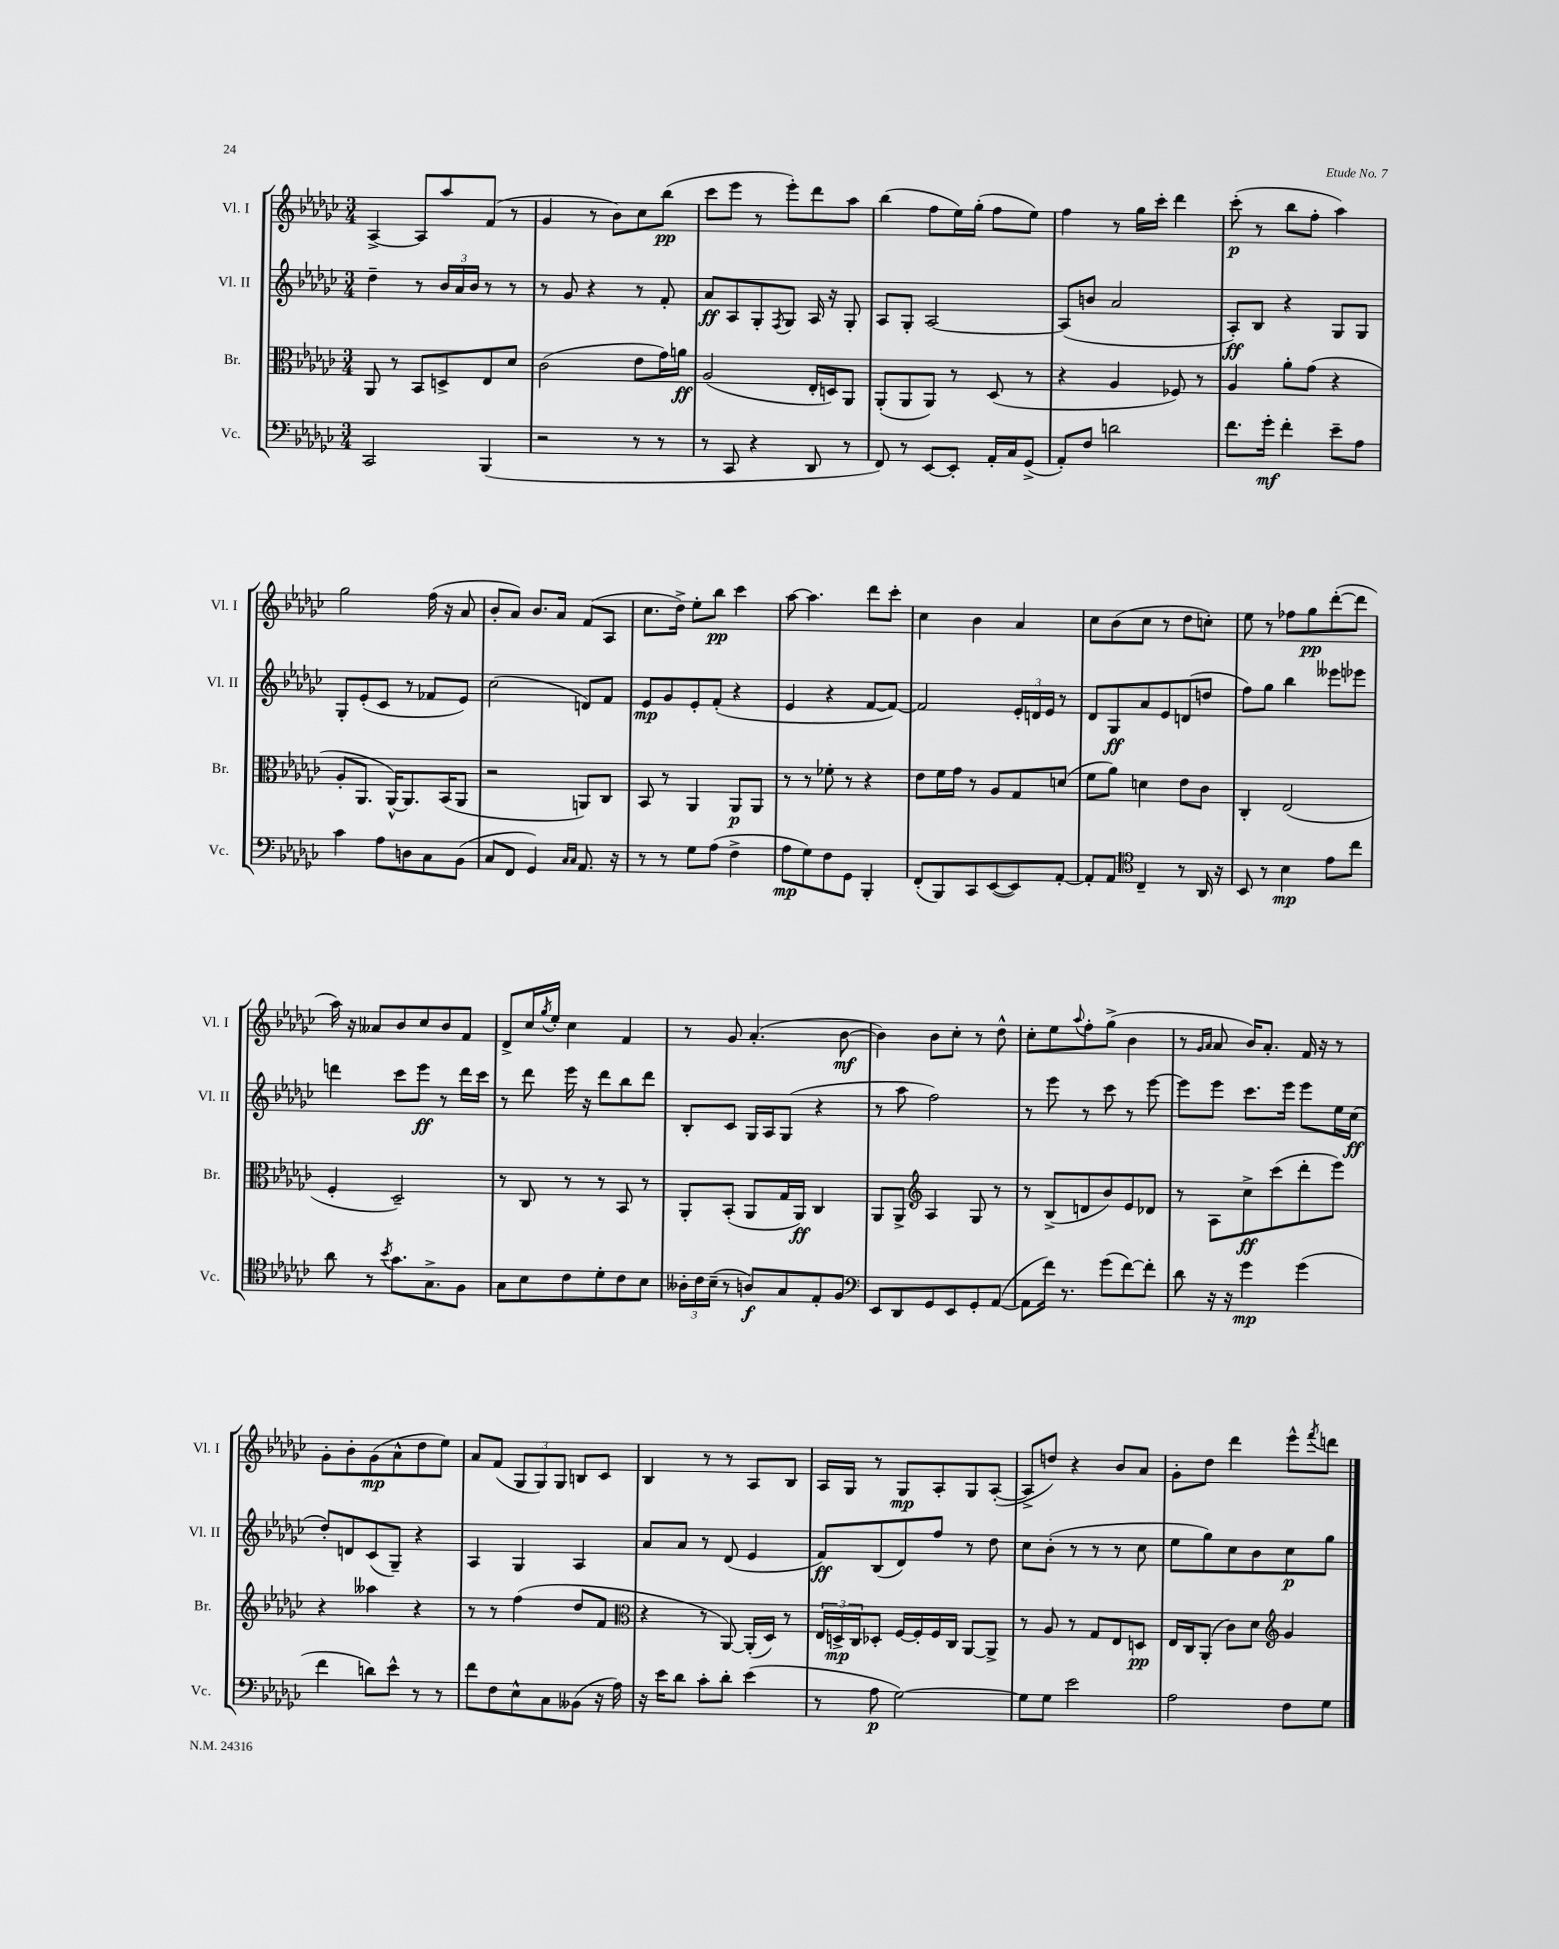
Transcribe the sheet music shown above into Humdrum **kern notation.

**kern	**dynam	**kern	**dynam	**kern	**dynam	**kern	**dynam
*part4	*part4	*part3	*part3	*part2	*part2	*part1	*part1
*staff4	*staff4	*staff3	*staff3	*staff2	*staff2	*staff1	*staff1
*I"Vc.	*	*I"Br.	*	*I"Vl. II	*	*I"Vl. I	*
*I'Vc.	*	*I'Br.	*	*I'Vl. II	*	*I'Vl. I	*
*clefF4	*	*clefC3	*	*clefG2	*	*clefG2	*
*k[b-e-a-d-g-c-]	*	*k[b-e-a-d-g-c-]	*	*k[b-e-a-d-g-c-]	*	*k[b-e-a-d-g-c-]	*
*M3/4	*	*M3/4	*	*M3/4	*	*M3/4	*
=11	=11	=11	=11	=11	=11	=11	=11
2CC-/	.	8AA-/	.	4dd-~\	.	[4A-^/	.
.	.	8r	.	.	.	.	.
.	.	8BB-/L	.	8r	.	8A-/L]	.
.	.	8Dn^/	.	24b-/LL	.	8aa-/	.
.	.	.	.	24a-/	.	.	.
.	.	.	.	24b-/JJ	.	.	.
(4BBB-/	.	8E-/	.	8r	.	(8f/J	.
.	.	8d-/J	.	8r	.	8r	.
=12	=12	=12	=12	=12	=12	=12	=12
2r	.	(2c-\	.	8r	.	4g-/	.
.	.	.	.	8g-/	.	.	.
.	.	.	.	4r	.	8r	.
.	.	.	.	.	.	8b-\L)	.
8r	.	8e-\L	.	8r	.	8cc-\	.
8r	.	16g-\L)	.	8f'/	.	(8bb-\J	pp
.	.	16an\JJ	ff	.	.	.	.
=13	=13	=13	=13	=13	=13	=13	=13
8r	.	(2A-/	.	8a-/L	ff	8ccc-\L	.
8CC-/	.	.	.	8A-/	.	8eee-\J	.
4r	.	.	.	8G-'/	.	8r	.
.	.	.	.	8qF/	.	.	.
.	.	.	.	8G-/J	.	8eee-'\L)	.
8DD-/	.	16E-'/LL	.	16A-/	.	8ddd-\	.
.	.	16Dn/J)	.	16r	.	.	.
8r	.	8AA-/J	.	8G-'/	.	8aa-\J	.
=14	=14	=14	=14	=14	=14	=14	=14
8FF/)	.	(8AA-'/L	.	8A-/L	.	(4bb-\	.
8r	.	8AA-/	.	8G-'/J	.	.	.
[8EE-/L	.	8AA-/J)	.	[2A-/	.	8ff\L	.
8EE-'/J]	.	8r	.	.	.	16ee-\L)	.
.	.	.	.	.	.	(16gg-'\JJ	.
16AA-'/LL	.	(8D-/	.	.	.	8ff\L	.
16C-/J	.	.	.	.	.	.	.
(8GG-^/J	.	8r	.	.	.	8ee-\J)	.
=15	=15	=15	=15	=15	=15	=15	=15
8AA-'/L)	.	4r	.	(8A-/L]	.	4ff\	.
8F/J	.	.	.	8bn/J	.	.	.
2dn\	.	4A-/	.	2a-/	.	8r	.
.	.	.	.	.	.	16gg-\LL	.
.	.	.	.	.	.	16ccc-'\JJ	.
.	.	8F-X/)	.	.	.	4ddd-\	.
.	.	8r	.	.	.	.	.
=16	=16	=16	=16	=16	=16	=16	=16
8.f\L	.	4A-/	.	8A-'/L)	ff	(8ccc-'\	p
.	.	.	.	8B-/J	.	8r	.
16g-'\Jk	mf	.	.	.	.	.	.
4f'\	.	8a-'\L	.	4r	.	8bb-\L	.
.	.	(8g-\J	.	.	.	8ff'\J	.
8e-~\L	.	4r	.	8G-/L	.	4aa-\)	.
8A-\J	.	.	.	8G-/J	.	.	.
!!LO:LB:g=z
=17	=17	=17	=17	=17	=17	=17	=17
4c-\	.	8A-'/L	.	8G-'/L	.	2gg-\	.
.	.	8.AA-/J	.	(8e-'/	.	.	.
8A-\L	.	.	.	8c-/J	.	.	.
.	.	[16AA-^^/KL)	.	.	.	.	.
8Dn\	.	8.AA-/]	.	8r	.	.	.
8C-\	.	.	.	8f-X/L	.	(16ff\	.
.	.	(16BB-/K	.	.	.	16r	.
(8BB-\J	.	8AA-/J	.	8e-/J)	.	8a-/	.
=18	=18	=18	=18	=18	=18	=18	=18
8C-/L	.	2r	.	(2cc-\	.	8b-'/L	.
8FF/J	.	.	.	.	.	8a-/J)	.
4GG-/)	.	.	.	.	.	8.b-/L	.
.	.	.	.	.	.	16a-/Jk	.
16qqC-/LL	.	.	.	.	.	.	.
16qqC-/JJ	.	.	.	.	.	.	.
8.AA-/	.	8AAn/L)	.	8dn/L)	.	(8f/L	.
.	.	8C-/J	.	8f/J	.	8A-/J	.
16r	.	.	.	.	.	.	.
=19	=19	=19	=19	=19	=19	=19	=19
8r	.	8BB-/	.	8e-/L	mp	8.cc-\L	.
8r	.	8r	.	8g-/	.	.	.
.	.	.	.	.	.	16dd-^\Jk)	.
8G-\L	.	4AA-/	.	8e-'/	.	8ee-'\L	.
(8A-\J	.	.	.	(8f'/J	.	8bb-\J	pp
4F^\	.	8AA-/L	p	4r	.	4ccc-\	.
.	.	8AA-/J	.	.	.	.	.
=20	=20	=20	=20	=20	=20	=20	=20
8A-\L	mp	8r	.	4e-/	.	[8aa-\	.
8G-\)	.	8r	.	.	.	4.aa-\]	.
8F\	.	8f-X'\	.	4r	.	.	.
8GG-\J	.	8r	.	.	.	.	.
4BBB-'/	.	4r	.	[8f/L	.	8ddd-\L	.
.	.	.	.	8f/J_)	.	8ccc-'\J	.
=21	=21	=21	=21	=21	=21	=21	=21
(8FF'/L	.	8e-\L	.	2f/]	.	4cc-\	.
8BBB-/)	.	16f\L	.	.	.	.	.
.	.	16g-\JJ	.	.	.	.	.
8CC-/	.	8r	.	.	.	4b-\	.
([8EE-/	.	8A-/L	.	.	.	.	.
8EE-/])	.	8G-/	.	24e-'/LL	.	4a-/	.
.	.	.	.	24dn/	.	.	.
.	.	.	.	24e-/JJ	.	.	.
[8AA-'/J	.	(8dn/J	.	8r	.	.	.
=22	=22	=22	=22	=22	=22	=22	=22
8AA-'/L]	.	8f\L	.	8d-/L	.	8cc-\L	.
8AA-/J	.	8a-\J)	.	8G-/	ff	(8b-\	.
*clefC4	*	*	*	*	*	*	*
4C-~/	.	4dn\	.	8a-/	.	8cc-\J	.
.	.	.	.	8e-/	.	8r	.
8r	.	8e-\L	.	(8dn/	.	8dd-\L	.
16AA-/	.	8c-\J	.	8ddn/J	.	8ccn'\J)	.
16r	.	.	.	.	.	.	.
=23	=23	=23	=23	=23	=23	=23	=23
8BB-/	.	4C-'/	.	8ff\L)	.	8ee-\	.
8r	.	.	.	8gg-\J	.	8r	.
4B-\	mp	(2E-/	.	4bb-\	.	8ff-X\L	.
.	.	.	.	.	.	8gg-\	pp
8e-\L	.	.	.	8eee--X\L	.	([8ddd-'\	.
8cc-\J	.	.	.	8eee-X\J	.	8ddd-\J]	.
!!LO:LB:g=z
=24	=24	=24	=24	=24	=24	=24	=24
8a-\	.	4F'/	.	4dddn\	.	16aa-\)	.
.	.	.	.	.	.	16r	.
8r	.	.	.	.	.	8a--X/L	.
8qb-/	.	.	.	.	.	.	.
8.g-\L	.	2D-~/)	.	8ccc-\L	.	8b-/	.
.	.	.	.	8eee-\J	ff	8cc-/	.
8.G-^\	.	.	.	.	.	.	.
.	.	.	.	8r	.	8b-/	.
8F\J	.	.	.	16ddd\LL	.	8f/J	.
.	.	.	.	16ccc-\JJ	.	.	.
=25	=25	=25	=25	=25	=25	=25	=25
8G-\L	.	8r	.	8r	.	8d-^/L	.
8B-\	.	8C-/	.	8ddd-\	.	16cc-/L	.
.	.	.	.	.	.	8qgg-/	.
.	.	.	.	.	.	16ee-'/JJ	.
8c-\	.	8r	.	16eee-\	.	4cc-\	.
.	.	.	.	16r	.	.	.
8d-'\	.	8r	.	8ddd-\L	.	.	.
8c-\	.	8BB-/	.	8bb-\	.	4f/	.
8B-\J	.	8r	.	8ddd-\J	.	.	.
=26	=26	=26	=26	=26	=26	=26	=26
24A--X'\LL	.	8AA-'/L	.	8B-'/L	.	8r	.
24c-\	.	.	.	.	.	.	.
(24B-~\JJ	.	.	.	.	.	.	.
8r	.	(8BB-'/J	.	8c-/J	.	8g-/	.
8An/L)	f	8AA-/L	.	16G-/LL	.	(4.a-'/	.
.	.	.	.	16A-/J	.	.	.
8G-/	.	16G-/L	.	(8G-/J	.	.	.
.	.	16AA-/JJ)	ff	.	.	.	.
8E-'/	.	4C-/	.	4r	.	.	.
8F/J	.	.	.	.	.	[8b-\	mf
=27	=27	=27	=27	=27	=27	=27	=27
*clefF4	*	*	*	*	*	*	*
8EE-/L	.	8AA-/L	.	8r	.	4b-\])	.
8DD-/	.	8AA-^/J	.	8aa-\	.	.	.
*	*	*clefG2	*	*	*	*	*
8GG-/	.	4A-/	.	2ff\)	.	8b-\L	.
8EE-/	.	.	.	.	.	8cc-'\J	.
8GG-'/	.	8G-/	.	.	.	8r	.
([8AA-/J	.	8r	.	.	.	8dd-^^\	.
=28	=28	=28	=28	=28	=28	=28	=28
8AA-\L]	.	8r	.	8r	.	8cc-'\L	.
16f\Jk)	.	(8B-^/L	.	8eee-\	.	8ee-\	.
8.r	.	.	.	.	.	.	.
.	.	.	.	.	.	8qqaa-/	.
.	.	8dn/	.	8r	.	8ff'\	.
(8g-\L	.	8b-/)	.	8ccc-\	.	(8gg-^\J	.
[8f\)	.	8e-/	.	8r	.	4b-\	.
8f'\J]	.	8d-X/J	.	[8eee-\	.	.	.
=29	=29	=29	=29	=29	=29	=29	=29
8d-\	.	8r	.	8eee-\L]	.	8r	.
.	.	.	.	.	.	16qqg-/LL	.
.	.	.	.	.	.	16qqa-/JJ	.
16r	.	8A-\L	.	8eee-\J	.	8a-/	.
16r	.	.	.	.	.	.	.
4g-\	mp	8cc-^\	ff	8.ccc-\L	.	16b-/KL)	.
.	.	.	.	.	.	8.a-'/J	.
.	.	(8ccc-\	.	.	.	.	.
.	.	.	.	16eee-\Jk	.	.	.
(4g-\	.	8ddd-'\	.	8eee-\L	.	16f/	.
.	.	.	.	.	.	16r	.
.	.	8eee-\J)	.	16ee-\L	.	8r	.
.	.	.	.	(16cc-\JJ	ff	.	.
!!LO:LB:g=z
=30	=30	=30	=30	=30	=30	=30	=30
4f\	.	4r	.	8dd-'/L)	.	8g-'\L	.
.	.	.	.	8dn/	.	8b-'\	.
8dn\L)	.	4aa--X\	.	(8c-/	.	(8g-\	mp
8e-^^\J	.	.	.	8G-~/J)	.	8a-^^\	.
8r	.	4r	.	4r	.	8dd-\	.
8r	.	.	.	.	.	8ee-\J)	.
=31	=31	=31	=31	=31	=31	=31	=31
8f\L	.	8r	.	4A-/	.	8a-/L	.
8F\	.	8r	.	.	.	(8f/J	.
8E-^^\	.	(4ff\	.	4G-/	.	12G-/L	.
.	.	.	.	.	.	12G-/)	.
8C-\	.	.	.	.	.	.	.
.	.	.	.	.	.	12G-/J	.
(8BB--X\J	.	8dd-/L	.	4A-/	.	8Bn/L	.
16r	.	8f/J	.	.	.	8c-/J	.
16A-\)	.	.	.	.	.	.	.
=32	=32	=32	=32	=32	=32	=32	=32
*	*	*clefC3	*	*	*	*	*
16r	.	4r	.	8a-/L	.	4B-/	.
16e-\KL	.	.	.	.	.	.	.
8d-\J	.	.	.	8a-/J	.	.	.
8c-'\L	.	8r	.	8r	.	8r	.
8d-'\J	.	[8AA-/)	.	(8d-/	.	8r	.
(4e-\	.	(16AA-'/LL]	.	4e-/	.	8A-/L	.
.	.	16D-/JJ)	.	.	.	.	.
.	.	8r	.	.	.	8B-/J	.
=33	=33	=33	=33	=33	=33	=33	=33
8r	.	24E-/LL	.	8f/L)	ff	16A-/LL	.
.	.	24Dn^/	mp	.	.	.	.
.	.	.	.	.	.	16G-/JJ	.
.	.	24C-/J	.	.	.	.	.
8A-\	p	8D-X'/J	.	(8B-/	.	8r	.
[2G-\)	.	[16F/LL	.	8d-/)	.	8G-/L	mp
.	.	16F'/]	.	.	.	.	.
.	.	16F/	.	8ff/J	.	8A-'/	.
.	.	16C-/JJ	.	.	.	.	.
.	.	[8AA-/L	.	8r	.	8G-/	.
.	.	8AA-^/J]	.	8dd-\	.	([8A-'/J	.
=34	=34	=34	=34	=34	=34	=34	=34
8G-\L]	.	8r	.	8cc-\L	.	8A-^/L]	.
8G-\J	.	8A-/	.	(8b-'\J	.	8ddn/J)	.
2e-\	.	8r	.	8r	.	4r	.
.	.	8G-/L	.	8r	.	.	.
.	.	8E-/	.	8r	.	8b-/L	.
.	.	8Dn/J	pp	8cc-\	.	8a-/J	.
=35	=35	=35	=35	=35	=35	=35	=35
2A-\	.	16E-/LL	.	8ee-\L	.	8g-'\L	.
.	.	16C-/J	.	.	.	.	.
.	.	(8AA-'/J	.	8gg-\)	.	8dd-\J	.
.	.	8c-\L)	.	8cc-\	.	4ddd-\	.
.	.	8d-\J	.	8b-\	.	.	.
*	*	*clefG2	*	*	*	*	*
8F\L	.	4g-/	.	8cc-\	p	8eee-^^\L	.
.	.	.	.	.	.	8qfff/	.
8G-\J	.	.	.	8gg-\J	.	8dddn\J	.
==	==	==	==	==	==	==	==
*-	*-	*-	*-	*-	*-	*-	*-
